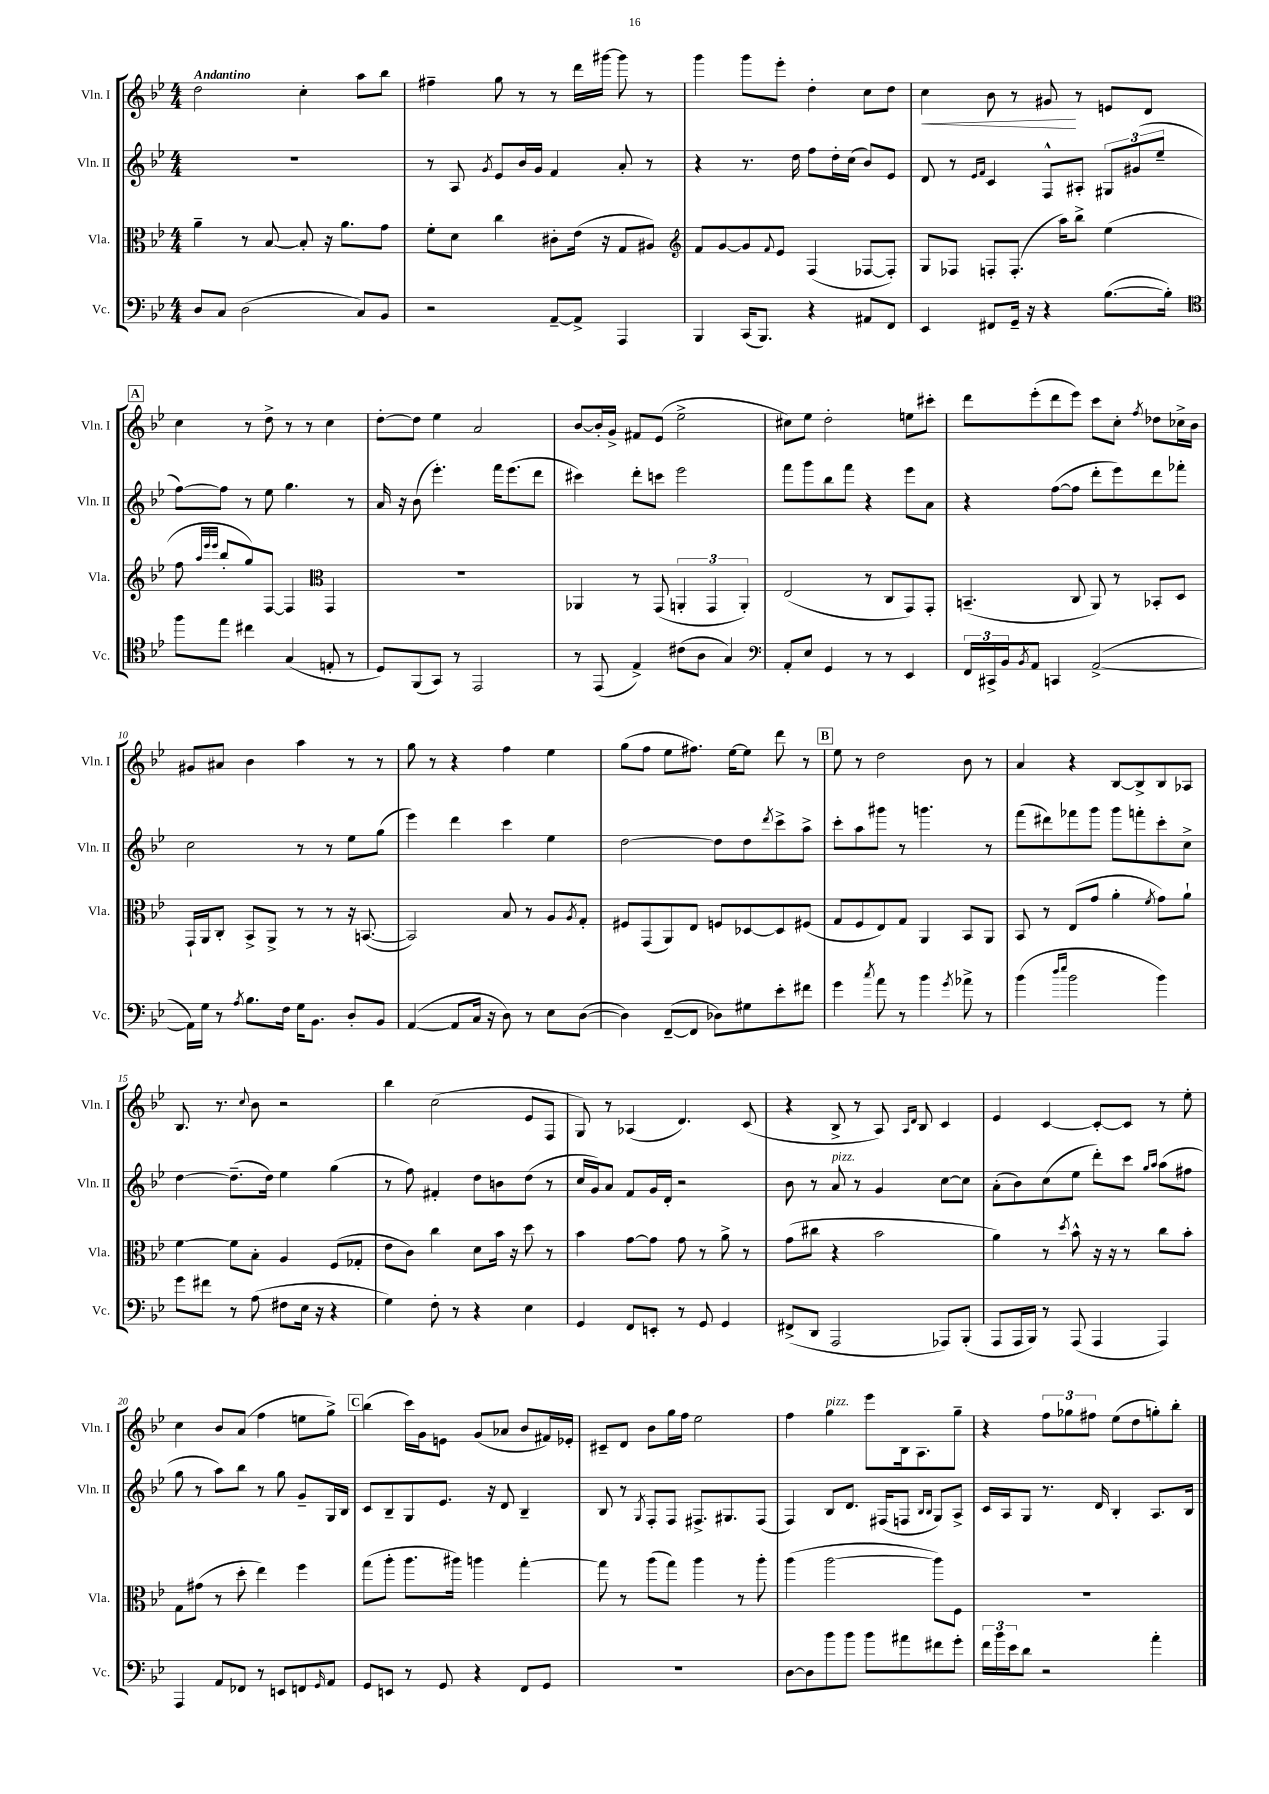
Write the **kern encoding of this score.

**kern	**kern	**kern	**kern
*staff4	*staff3	*staff2	*staff1
*clefF4	*clefC3	*clefG2	*clefG2
*k[b-e-]	*k[b-e-]	*k[b-e-]	*k[b-e-]
*M4/4	*M4/4	*M4/4	*M4/4
8D/L	4a~\	1r	2dd\
8C/J	.	.	.
(2D\	8r	.	.
.	[8B-/	.	.
.	8B-'/]	.	4cc'\
.	16r	.	.
.	8.a\L	.	.
8C/L)	.	.	8aa\L
8BB-/J	8g\J	.	8bb-\J
=	=	=	=
2r	8f'\L	8r	4ff#~\
.	8d\J	8A/	.
.	.	8qg/	.
.	4cc\	8e-/L	8gg\
.	.	16b-/L	8r
.	.	16g/JJ	.
[8AA~/L	8c#'\L	4f/	8r
8AA^/]J	(16e-\Jk	.	16ddd\LL
.	16r	.	[16ggg#\JJ
4AAA/	8G/L	8a'/	8ggg#\]
.	8A#/J)	8r	8r
=	=	=	=
*	*clefG2	*	*
4BBB-/	8f/L	4r	4ggg\
.	[8g/	.	.
(16CC/LK	8g/]	8.r	8ggg\L
8.BBB-/J)	.	.	.
.	8qqf/	.	.
.	8e-/J	.	8eee-'\J
.	.	16dd\	.
4r	(4F/	8ff\L	4dd'\
.	.	16dd'\L	.
.	.	(16cc\JJ	.
8AA#/L	[8F-/L	8b-/L)	8cc\L
8FF/J	8F-'/]J)	8e-/J	8dd\J
=	=	=	=
4EE-/	8G/L	8d/	4cc\
.	8F-/J	8r	.
.	.	16qqe-/LL	.
.	.	16qqf/JJ	.
8FF#/L	8F'/L	4c/	8b-\
16GG~/Jk	(8.F'/J	.	8r
16r	.	.	.
4r	.	8F^^/L	8g#/
.	16aa\LK)	.	.
.	8bb-^\J	8A#'/J	8r
([8.B-\L	(4ee-\	12G#/L	8e/L
.	.	(12g#/	.
.	.	.	8d/J
.	.	12ee-~/J	.
16B-'\]Jk)	.	.	.
=	=	=	=
*clefC4	*	*	*
8ff\L	8ff\	[8ff\L)	4cc\
.	32qqaa/LLL	.	.
.	32qqeee-/	.	.
.	32qqeee-/JJJ	.	.
8ee-\J	8bb-'/L	8ff\]J	.
4cc#\	8gg/)	8r	8r
.	[8F/J	8ee-\	8dd^\
(4G/	4F/]	4.gg\	8r
.	.	.	8r
*	*clefC3	*	*
8E'/	4GG/	.	4cc\
8r	.	8r	.
=	=	=	=
8D/L)	1r	16a/	[8dd'\L
.	.	16r	.
(8FF/	.	(8b-\	8dd\]J
8GG/J)	.	4.eee-'\)	4ee-\
8r	.	.	.
2EE-/	.	.	2a/
.	.	16fff\LK	.
.	.	(8.eee-\	.
.	.	8ddd\J	.
=	=	=	=
8r	4AA-/	4ccc#\)	[8b-/L
(8EE-/	.	.	16b-'/]L
.	.	.	16g^/JJ
4E-^/)	8r	8ddd'\L	8f#/L
.	(8GG/	8ccc\J	(8e-/J
(8c#\L	6AA'/	2eee-\	2ee-^\
8A\J	.	.	.
.	6GG/	.	.
4G/)	.	.	.
.	6AA'/)	.	.
=	=	=	=
*clefF4	*	*	*
8AA'/L	(2E-/	8fff\L	8cc#\L)
8E-/J	.	8ggg\	8ee-\J
4GG/	.	8bb-\	2dd'\
.	.	8fff\J	.
8r	8r	4r	.
8r	8C/L	.	.
4EE-/	8GG/)	8eee-\L	8ee\L
.	8GG'/J	8a\J	8ccc#'\J
=	=	=	=
24FF/LL	(4.BB~/	4r	8ddd\L
24CC#^/	.	.	.
24BB-/J	.	.	.
8qBB-/	.	.	.
8AA/J	.	.	(8eee-'\
4CC/	.	([8ff\L	8ddd\
.	8C/	8ff\]J	8eee-\J)
([2AA^/	8AA/)	8ddd'\L	8ccc\L
.	8r	8eee-\)	8cc'\J
.	.	.	8qff/
.	8BB-'/L	8ddd\	8dd-\L
.	8D/J	8fff-'\J	16cc-^\L
.	.	.	16b-\JJ
=	=	=	=
16AA\]LL)	16GG`/LL	2cc\	8g#/L
16G\JJ	16AA/J	.	.
8r	8C'/J	.	8a#/J
8qA/	.	.	.
8.B-\L	8BB-^/L	.	4b-\
.	8AA^/J	.	.
16F\Jk	.	.	.
16G\LK	8r	8r	4aa\
8.BB-\J	.	.	.
.	8r	8r	.
8D'/L	16r	8ee-\L	8r
.	([8.BB/	.	.
8BB-/J	.	(8gg\J	8r
=	=	=	=
([4AA/	2BB/])	4eee-\)	8gg\
.	.	.	8r
8AA/]L	.	4ddd\	4r
16C/Jk	.	.	.
16r	.	.	.
8D\)	8B-/	4ccc\	4ff\
8r	8r	.	.
8E-\L	8A/L	4ee-\	4ee-\
.	8qA/	.	.
([8D\J	8G'/J	.	.
=	=	=	=
4D\])	8F#/L	[2dd\	(8gg\L
.	(8GG/	.	8ff\J
([8FF~/L	8AA/)	.	8ee-\L
8FF/]J	8E-/J	.	8.ff#\J)
8D-\L)	8F/L	8dd\]L	.
.	.	.	[16ee-\LK
8G#\	[8D-/	8dd\	8ee-\]J
.	.	8qddd/	.
8e-'\	8D-/]	8ccc^\	8ddd\
8f#\J	(8F#/J	8aa^\J	8r
=	=	=	=
4g\	8G/L	8ccc'\L	8ee-\
.	8F/	8aa\	8r
8qcc/	.	.	.
8a\	8E-/)	8ggg#\J	2dd\
8r	8G/J	8r	.
4b-\	4AA/	4.ggg\	.
8qg/	.	.	.
8a-^\	8BB-/L	.	8b-\
8r	8AA/J	8r	8r
=	=	=	=
(4b-\	8BB-/	(8fff\L	4a/
.	8r	8ddd#\)	.
16qqdd/LL	.	.	.
16qqee-/JJ	.	.	.
2b-\	(8E-/L	8fff-\	4r
.	8g/J	8ggg\J	.
.	4a'\	8ggg\L	[8B-/L
.	.	8fff'\	8B-^/]
.	8qf/	.	.
4b-\)	8g\L)	8ccc'\	8B-/
.	8a`\J	8cc^\J	8A-/J
=	=	=	=
8g\L	[4f\	[4dd\	8.B-/
8f#\J	.	.	.
.	.	.	8.r
8r	8f\]L	(8.dd~\]L	.
.	.	.	8qqcc/
(8A\	8B-'\J	.	8b-\
.	.	16dd\Jk)	.
8F#\L	4A/	4ee-\	2r
16E-\Jk	.	.	.
16r	.	.	.
4r	(8F/L	(4gg\	.
.	8G-'/J	.	.
=	=	=	=
4G\)	8e-\L	8r	4bb-\
.	8c\J)	8ff\)	.
8F'\	4cc\	4f#'/	(2cc\
8r	.	.	.
4r	8d\L	8dd\L	.
.	16b-\Jk	8b\	.
.	16r	.	.
4E-\	8dd\	(8dd\J	8e-/L
.	8r	8r	8F/J
=	=	=	=
4GG/	4b-\	16cc/LL	8G/)
.	.	16g/J)	.
.	.	8a/J	8r
8FF/L	[8g\L	8f/L	(4A-/
8EE'/J	8g\]J	16g/L	.
.	.	16d'/JJ	.
8r	8g\	2r	4.d/)
8GG/	8r	.	.
4GG/	8a^\	.	.
.	8r	.	(8c/
=	=	=	=
(8FF#^/L	(8g\L	8b-\	4r
8DD/J	8cc#\J	8r	.
2AAA/	4r	8a/	8B-^/
.	.	8r	8r
.	2b-\	4g/	8A/)
.	.	.	16qqA/LL
.	.	.	16qqd/JJ
.	.	.	8B-/
8AAA-/L)	.	[8cc\L	4c/
(8BBB-'/J	.	8cc\]J	.
=	=	=	=
8AAA/L	4a\)	(8a'\L	4e-/
16AAA/L	.	8b-\)	.
16BBB-/JJ)	.	.	.
8r	8r	(8cc\	[4c/
.	8qdd/	.	.
(8AAA/	8b-^^\	8ee-\J	.
4AAA/	16r	8ddd'\L)	8c'/_L
.	16r	.	.
.	8r	8ccc\J	8c/]J
.	.	16qqgg/LL	.
.	.	16qqaa/JJ	.
4AAA/)	8cc\L	(8aa\L	8r
.	8b-'\J	8ff#\J	8ee-'\
=	=	=	=
4AAA/	8G\L	8gg\	4cc\
.	(8g#\J	8r	.
8AA/L	8r	8aa\L)	8b-/L
8FF-/J	8dd'\	8bb-\J	(8a/J
8r	4ee-\)	8r	4ff\
8EE/L	.	8gg\	.
8FF/	4ff\	8g~/L	8ee\L
16qqGG/	.	.	.
8AA/J	.	16G/L	8gg^\J)
.	.	16B-/JJ	.
=	=	=	=
8GG/L	(8gg\L	8c/L	(4bb-\
8EE/J	8aa'\J	8B-~/	.
8r	8.aa\L	8G/	16ccc\LL)
.	.	.	16g\J
8GG/	.	8.e-/J	8e\J
.	16aa#\Jk)	.	.
4r	4aa\	.	(8g/L
.	.	16r	.
.	.	8d/	8a-/J
8FF/L	[4gg'\	4B-~/	8b-/L
8GG/J	.	.	16f#/L)
.	.	.	16e-'/JJ
=	=	=	=
1r	8gg\]	8B-/	8c#~/L
.	8r	8r	8d/J
.	.	8qG/	.
.	(8aa\L	8F'/L	8b-\L
.	8gg\J)	8F/J	16gg\L
.	.	.	16ff\JJ
.	4aa\	8.F#^/L	2ee-\
.	.	8.G#/	.
.	8r	.	.
.	8aa'\	(8F#/J	.
=	=	=	=
[8D\L	(4aa\	4F/)	4ff\
8D\]	.	.	.
8b-\	[2aa\	8B-/L	4gg\
8b-\J	.	8.d/J	.
8b-\L	.	.	8eee-\L
.	.	(16F#/LK	.
8a#\	.	8F/J	16B-\k
.	.	.	8.A\
.	.	16qqB-/LL	.
.	.	16qqB-/JJ	.
8f#\	8aa\]L)	8G/L)	.
8g'\J	8F\J	8A^/J	8gg~\J
=	=	=	=
24f\LL	1r	16c/LL	4r
24b-\	.	.	.
.	.	16A/J	.
24e-\J	.	.	.
8d\J	.	8G/J	.
2r	.	8.r	12ff\L
.	.	.	12gg-\
.	.	.	12ff#\J
.	.	16d/	.
.	.	4B-'/	(8ee-\L
.	.	.	8dd\
4a'\	.	8.A/L	8gg'\)
.	.	.	8bb-'\J
.	.	16B-/Jk	.
==	==	==	==
*-	*-	*-	*-
